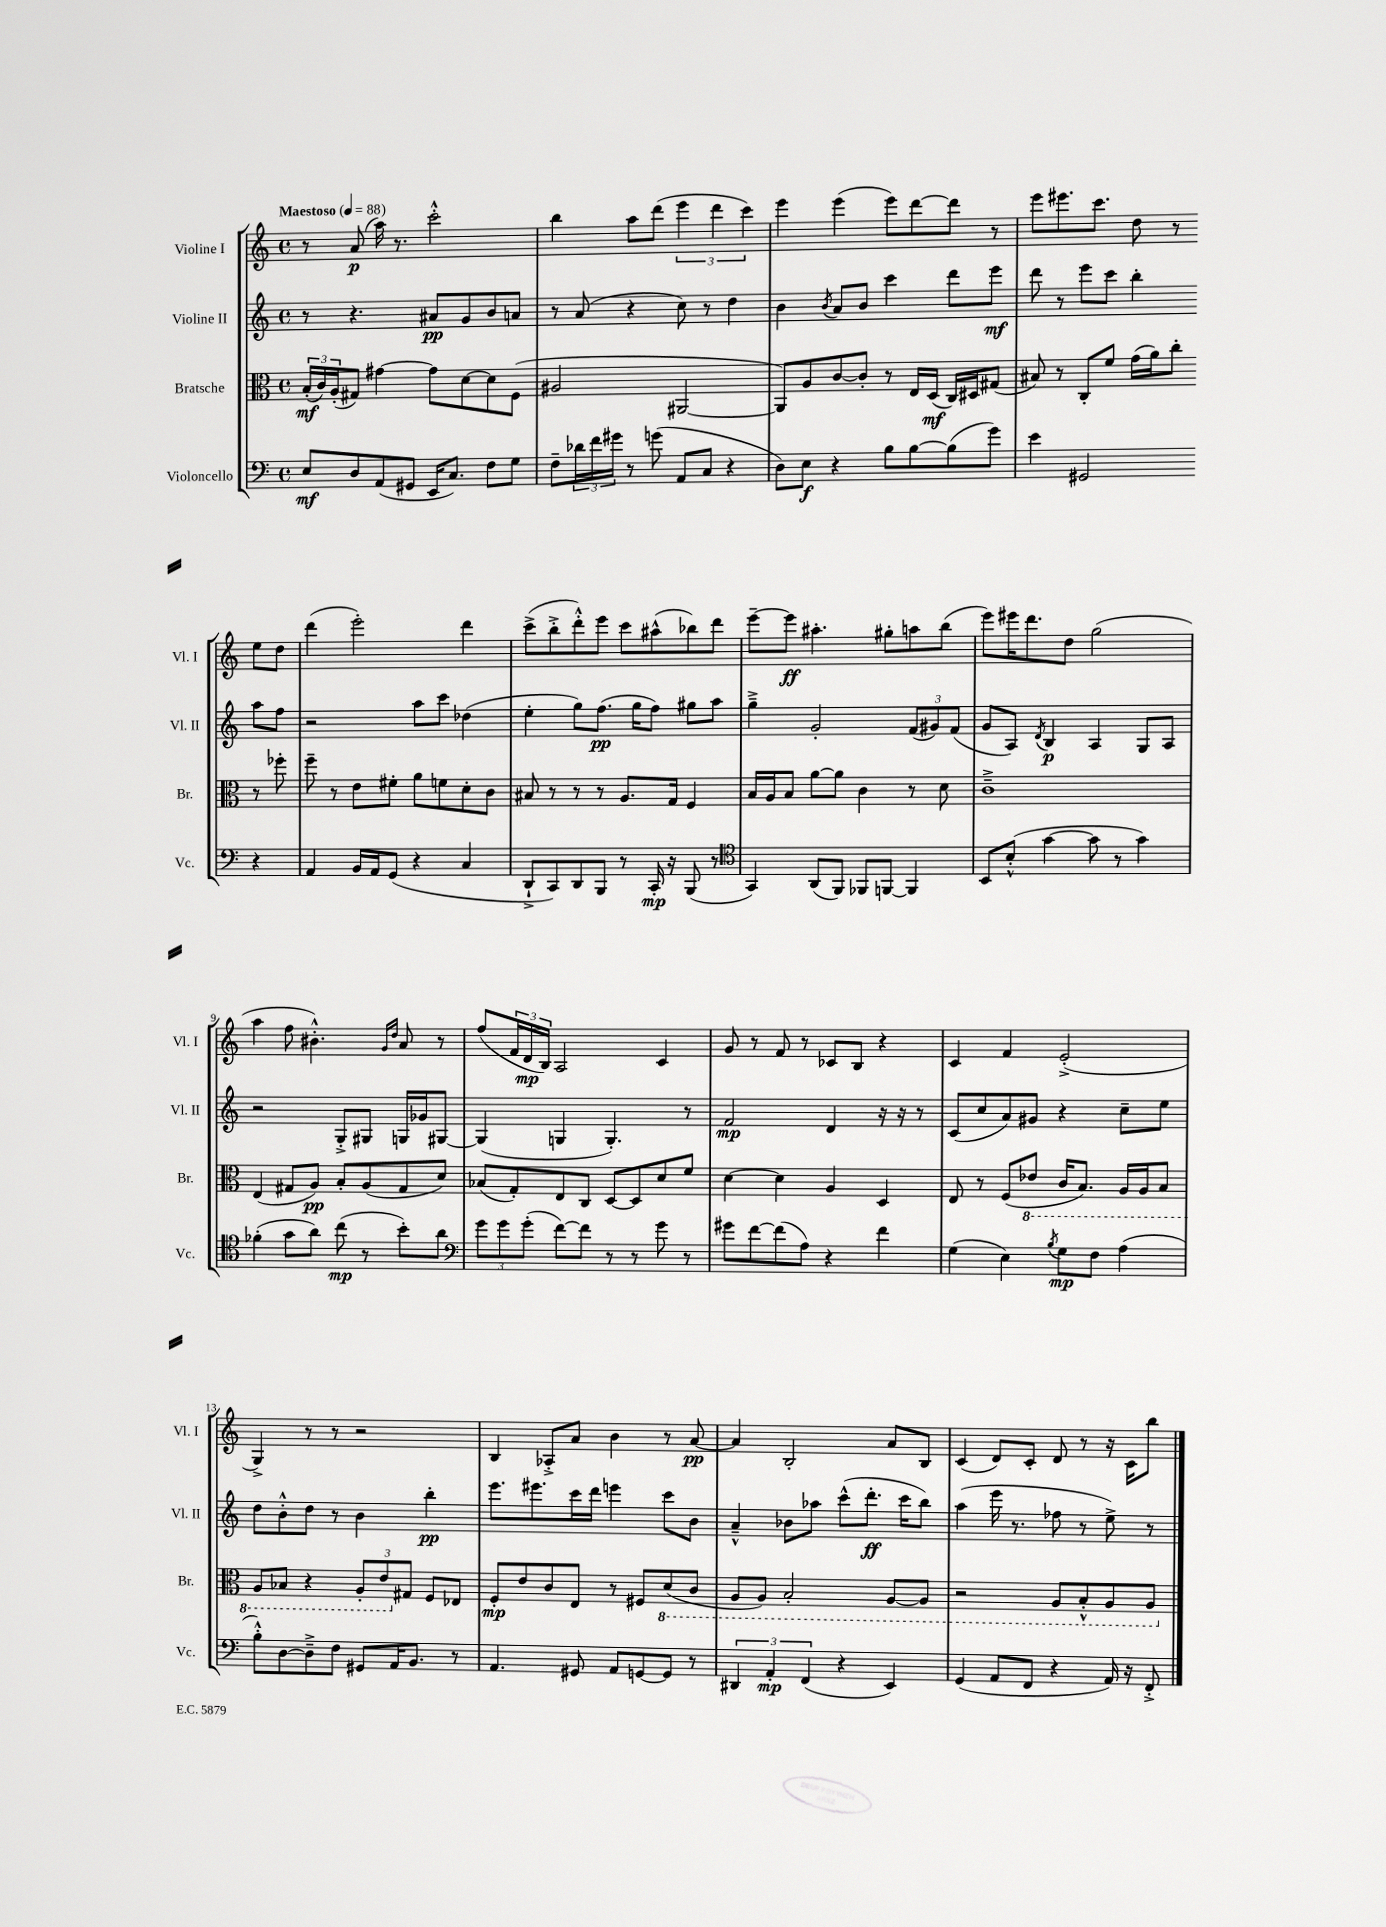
<<
\new StaffGroup <<
\new Staff = "s0" \with { instrumentName = "Violine I" shortInstrumentName = "Vl. I" } {
    \clef treble \key c \major \defaultTimeSignature \time 4/4 \tempo "Maestoso" 4 = 88
    r8 a'8\p( a''16) r8. c'''2-.-^ |
    b''4 a''8 d'''8( \tuplet 3/2 { e'''4 d'''4 c'''4) } |
    e'''4 e'''4( e'''8) d'''8~ d'''8 r8 |
    e'''8 eis'''8. c'''8. d''8 r8 e''8 d''8 |
    d'''4( e'''2-.) d'''4 |
    c'''8->( b''8-.-> d'''8-.-^) e'''8 c'''8 ais''8-^( bes''8) d'''8 |
    e'''8~-- e'''8\ff ais''4.-. gis''8-. a''8 b''8( |
    e'''8) eis'''16 d'''8. d''8 g''2( |
    a''4 f''8 bis'4.-.-^) \grace { g'16 d''16 } a'8 r8 |
    f''8( \tuplet 3/2 { f'16 d'16\mp b16) } a2 c'4 |
    g'8 r8 f'8 r8 ces'8 b8 r4 |
    c'4 f'4 e'2-.->( |
    g4->) r8 r8 r2 |
    b4 aes8-.-> a'8 b'4 r8 a'8~\pp |
    a'4 b2-. a'8 b8 |
    c'4( d'8) c'8-. d'8 r8 r16 c'16 b''8 \bar "|." |
}
\new Staff = "s1" \with { instrumentName = "Violine II" shortInstrumentName = "Vl. II" } {
    \clef treble \key c \major \defaultTimeSignature \time 4/4
    r8 r4. ais'8\pp g'8 b'8 a'8 |
    r8 a'8( r4 c''8) r8 d''4 |
    b'4 \acciaccatura { b'8 } a'8 b'8 c'''4 d'''8 e'''8\mf |
    d'''8 r8 e'''8 c'''8 b''4-. a''8 f''8 |
    r2 a''8 c'''8 des''4( |
    e''4-. g''8) f''8.\pp( g''16 f''8) gis''8 a''8 |
    g''4---> g'2-. \tuplet 3/2 { f'8( gis'8) f'8( } |
    g'8 a8) \acciaccatura { d'8 } b4\p a4 g8 a8 |
    r2 g8-.-> gis8 g16 ges'16 gis8~ |
    gis4( g4 g4.-.) r8 |
    f'2\mp d'4 r16 r16 r8 |
    c'8( c''8 a'8) gis'8 r4 c''8-- e''8 |
    d''8 b'8-.-^ d''8 r8 b'4 b''4-.\pp |
    e'''8. eis'''8. c'''16 d'''16 e'''4 c'''8 b'8 |
    a'4---^ bes'8 aes''8 c'''8-^( d'''8.-.\ff c'''16 b''8) |
    a''4( e'''16 r8. fes''8 r8 e''8->) r8 \bar "|." |
}
\new Staff = "s2" \with { instrumentName = "Bratsche" shortInstrumentName = "Br." } {
    \clef alto \key c \major \defaultTimeSignature \time 4/4
    \tuplet 3/2 { b16-.\mf( c'16) a16-.( } gis8) gis'4~ gis'8 d'8~ d'8 f8( |
    ais2 ais,2~ |
    ais,8) a8 c'8~ c'8-. r8 e16 d16\mf( c16) dis16 gis8( |
    bis8) r8 c8-. f'8 g'16( a'16) c''8-. r8 fes''8-. |
    f''8-- r8 e'8 fis'8-. a'8 f'8 d'8-. c'8 |
    bis8 r8 r8 r8 a8. g16 f4 |
    b16 a16 b8 a'8~ a'8 c'4 r8 d'8 |
    c'1---> |
    e4( gis8 a8\pp) b8-. a8( gis8 d'8) |
    bes8( g8-.) e8 c8 d8~ d8 d'8 f'8 |
    d'4~ d'4 a4 d4 |
    e8 r8 f8( \ottava #-1 ees8 c16 b,8.) a,16 a,16 b,8 |
    a,8 bes,8 r4 \tuplet 3/2 { a,8-. e8 \ottava #0 gis8 } f8 ees8 |
    f8-.\mp e'8 c'8 e8 r8 fis8 \ottava #-1 d8( c8 |
    a,8 a,8) b,2-. a,8~ a,8 |
    r2 a,8 b,8-.-^ a,8 a,8 \ottava #0 \bar "|." |
}
\new Staff = "s3" \with { instrumentName = "Violoncello" shortInstrumentName = "Vc." } {
    \clef bass \key c \major \defaultTimeSignature \time 4/4
    e8\mf d8 a,8( gis,8 e,16 c8.) f8 g8 |
    f8-- \tuplet 3/2 { des'16 f'16 gis'16 } r8 g'8( a,8 c8 r4 |
    d8) e8\f r4 b8 b8~ b8( g'8) |
    e'4 gis,2 r4 |
    a,4 b,16 a,16 g,8( r4 c4 |
    d,8-!-> c,8) d,8 b,,8 r8 c,16-.\mp r16 b,,8( r8 |
    \clef tenor g,4) a,8( f,8) fes,8 f,8~ f,4 |
    b,8 b8-.-^( g'4~ g'8 r8 g'4) |
    fes'4-.( g'8 a'8) c''8\mp( r8 b'8-.) a'8 |
    \clef bass \tuplet 3/2 { g'8 g'8 g'8-.( } f'8~) f'8 r8 r8 g'8 r8 |
    gis'8 f'8~ f'8( a8) r4 f'4 |
    g4( e4) \acciaccatura { b8 } g8\mp f8 a4( |
    b8-.-^) d8~ d8---> f8 gis,8 a,16 b,8. r8 |
    a,4. gis,8 a,8 g,8~ g,8 r8 |
    \tuplet 3/2 { dis,4 a,4-.\mp f,4( } r4 e,4) |
    g,4( a,8 f,8 r4 a,16) r16 f,8-.-> \bar "|." |
}
>>
>>
